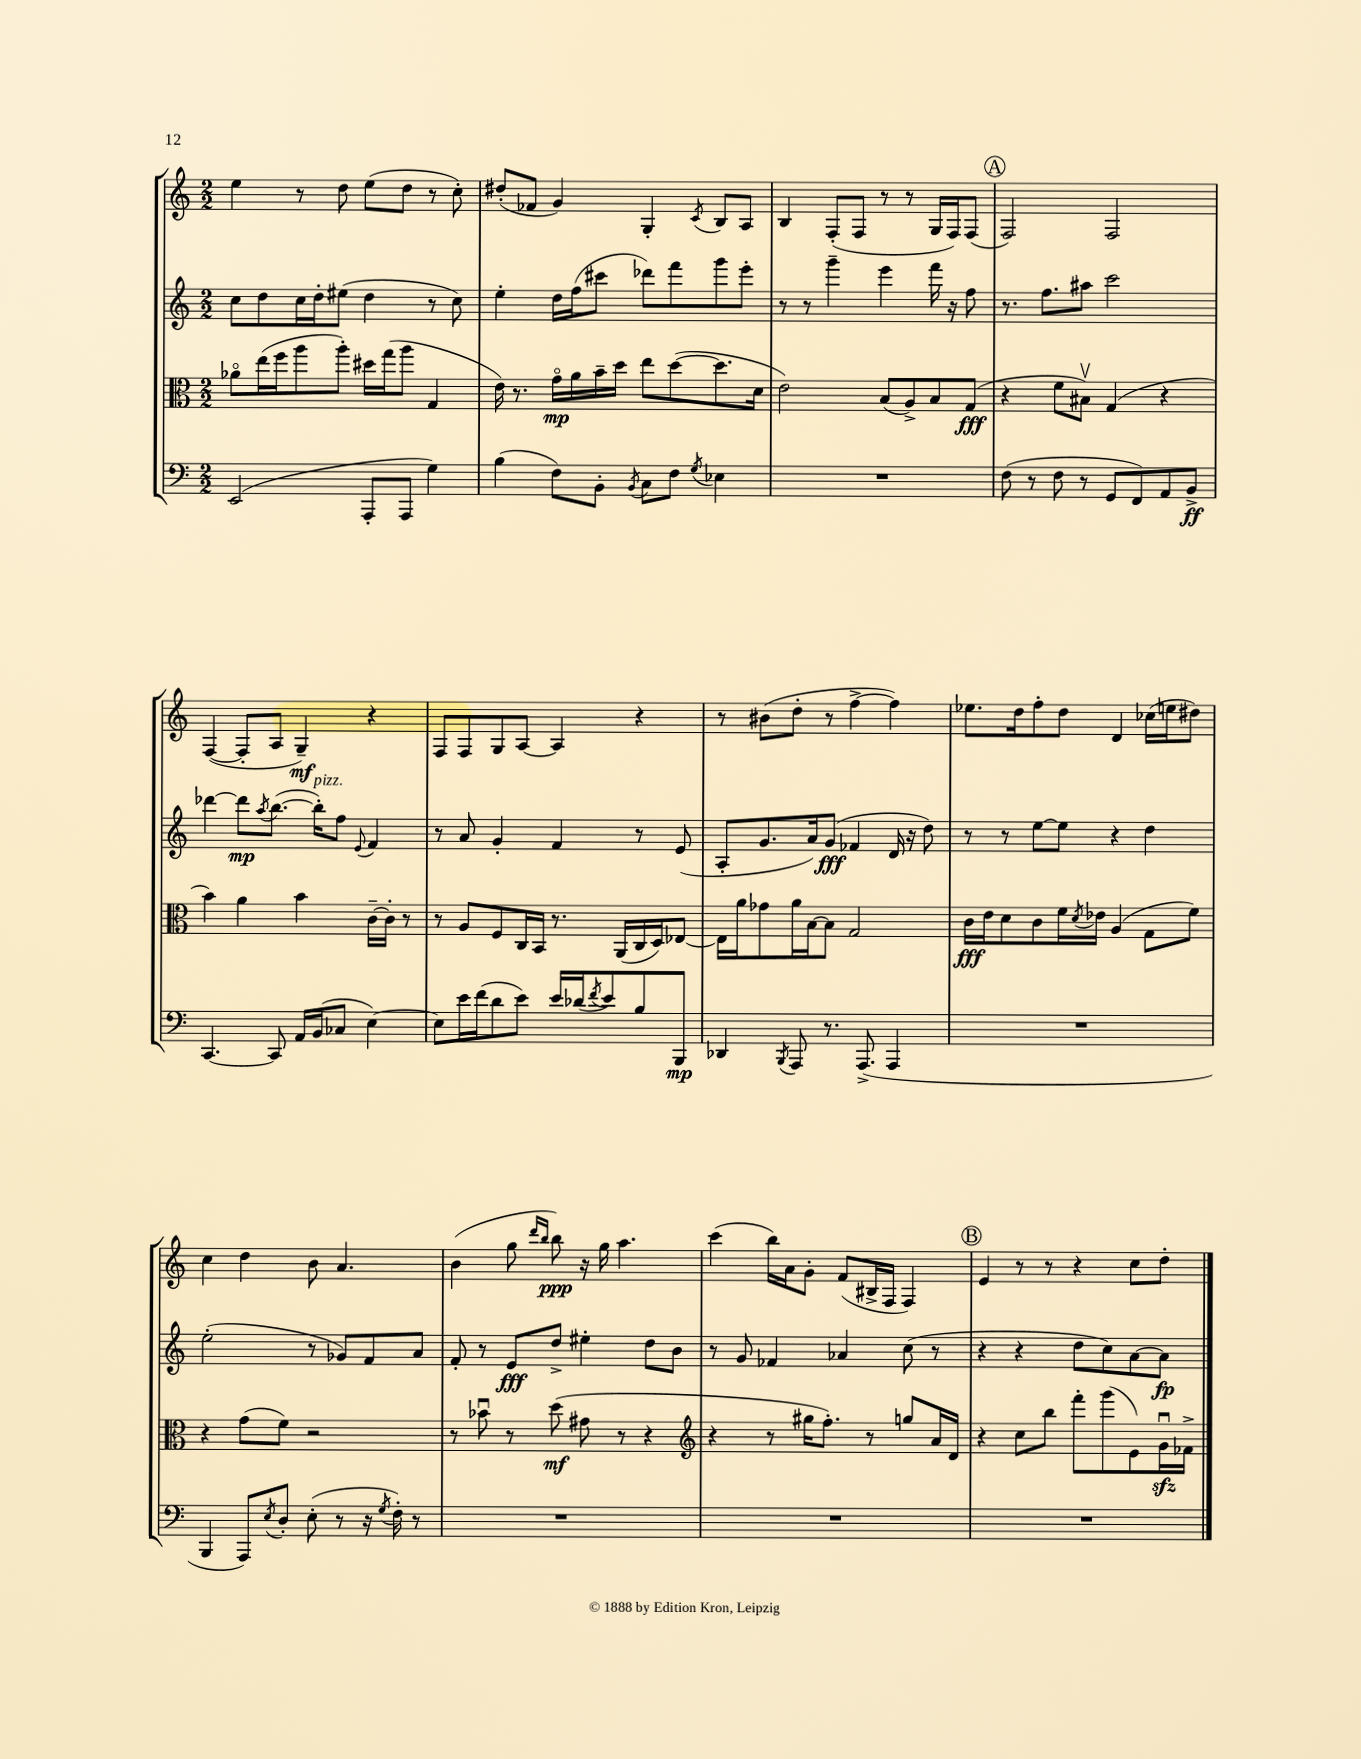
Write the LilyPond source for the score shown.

<<
\new StaffGroup <<
\new Staff = "s0" {
    \clef treble \key c \major \numericTimeSignature \time 2/2
    e''4 r8 d''8 e''8( d''8 r8 c''8-.) |
    dis''8-.( fes'8 g'4) g4-. \acciaccatura { c'8 } b8 a8 |
    b4 f8-.( f8 r8 r8 g16 f16) f8( |
    \mark \markup { \circle "A" } f2) f2 |
    f4~( f8-. a8 g4--\mf) r4 |
    f8 f8 g8 a8~ a4 r4 |
    r8 bis'8( d''8-. r8 f''4~-> f''4) |
    ees''8. d''16 f''8-. d''8 d'4 ces''16( e''16 dis''8) |
    c''4 d''4 b'8 a'4. |
    b'4( g''8 \grace { d'''16 b''16 } b''8\ppp) r16 g''16 a''4. |
    c'''4( b''16) a'16 g'8-. f'8( bis16-> f16 f4) |
    \mark \markup { \circle "B" } e'4 r8 r8 r4 c''8 d''8-. \bar "|." |
}
\new Staff = "s1" {
    \clef treble \key c \major \numericTimeSignature \time 2/2
    c''8 d''8 c''16 d''16-. eis''8( d''4 r8 c''8) |
    e''4-. d''16 f''16( cis'''8 des'''8) f'''8 g'''8 e'''8-. |
    r8 r8 g'''4-- e'''4 f'''16 r16 f''8 |
    \mark \markup { \circle "A" } r8. f''8. ais''8 c'''2 |
    des'''4~ des'''8\mp \acciaccatura { a''8 } b''8.~( b''16-.^\markup { \italic "pizz." }) f''8 \appoggiatura { e'8 } f'4 |
    r8 a'8 g'4-. f'4 r8 e'8( |
    a8-. g'8. a'16) g'8\fff( fes'4 d'16 r16 d''8) |
    r8 r8 e''8~ e''8 r4 d''4 |
    e''2-.( r8 ges'8) f'8 a'8 |
    f'8-. r8 e'8\fff d''8-> eis''4-. d''8 b'8 |
    r8 g'8 fes'4 aes'4 c''8( r8 |
    \mark \markup { \circle "B" } r4 r4 d''8 c''8) a'8~ a'8\fp \bar "|." |
}
\new Staff = "s2" {
    \clef alto \key c \major \numericTimeSignature \time 2/2
    aes'8\flageolet e''16( f''16 a''8 a''8-.) dis''16 g''16( a''8 g4 |
    e'16) r8. g'16\flageolet\mp a'16 b'16-- d''16 e''8 d''8~( d''8. d'16 |
    e'2) b8( a8->) b8 g8\fff( |
    \mark \markup { \circle "A" } r4 f'8 bis8\upbow) g4( r4 |
    b'4) a'4 b'4 c'16~-- c'16-. r8 |
    r8 a8 f8 c16 b,16 r8. a,16( c16 d16) ees8~ |
    ees16 a'16 ges'8 a'16 b16~ b8 g2 |
    c'16\fff e'16 d'8 c'8 f'16 \acciaccatura { d'8 } ees'16 a4( g8 f'8) |
    r4 g'8( f'8) r2 |
    r8 bes'8\downbow r8 d''8\mf( gis'8 r8 r4 |
    \clef treble r4 r8 gis''16 f''8.-.) r8 g''8 a'16 d'16 |
    \mark \markup { \circle "B" } r4 c''8 b''8 f'''8-. g'''8( e'8) g'16\downbow\sfz fes'16-> \bar "|." |
}
\new Staff = "s3" {
    \clef bass \key c \major \numericTimeSignature \time 2/2
    e,2( a,,8-. a,,8 g4) |
    b4( f8) b,8-. \acciaccatura { b,8 } c8 f8 \acciaccatura { g8 } ees4 |
    R1 |
    \mark \markup { \circle "A" } f8( r8 f8 r8 g,8 f,8) a,8 b,8->\ff |
    c,4.~ c,8 a,16 b,16( ces8 e4~) |
    e8 e'16 f'16( d'8 e'8) e'16 des'16( \acciaccatura { f'8 } e'8) b8 b,,8\mp |
    des,4 \acciaccatura { b,,8 } a,,8 r8. a,,8.->( a,,4 |
    R1 |
    b,,4 a,,8) \acciaccatura { e8 } d8-. e8-.( r8 r16 \acciaccatura { g8 } f16-.) r8 |
    R1 |
    R1 |
    \mark \markup { \circle "B" } R1 \bar "|." |
}
>>
>>
\layout { \context { \Score \remove "Bar_number_engraver" } }
